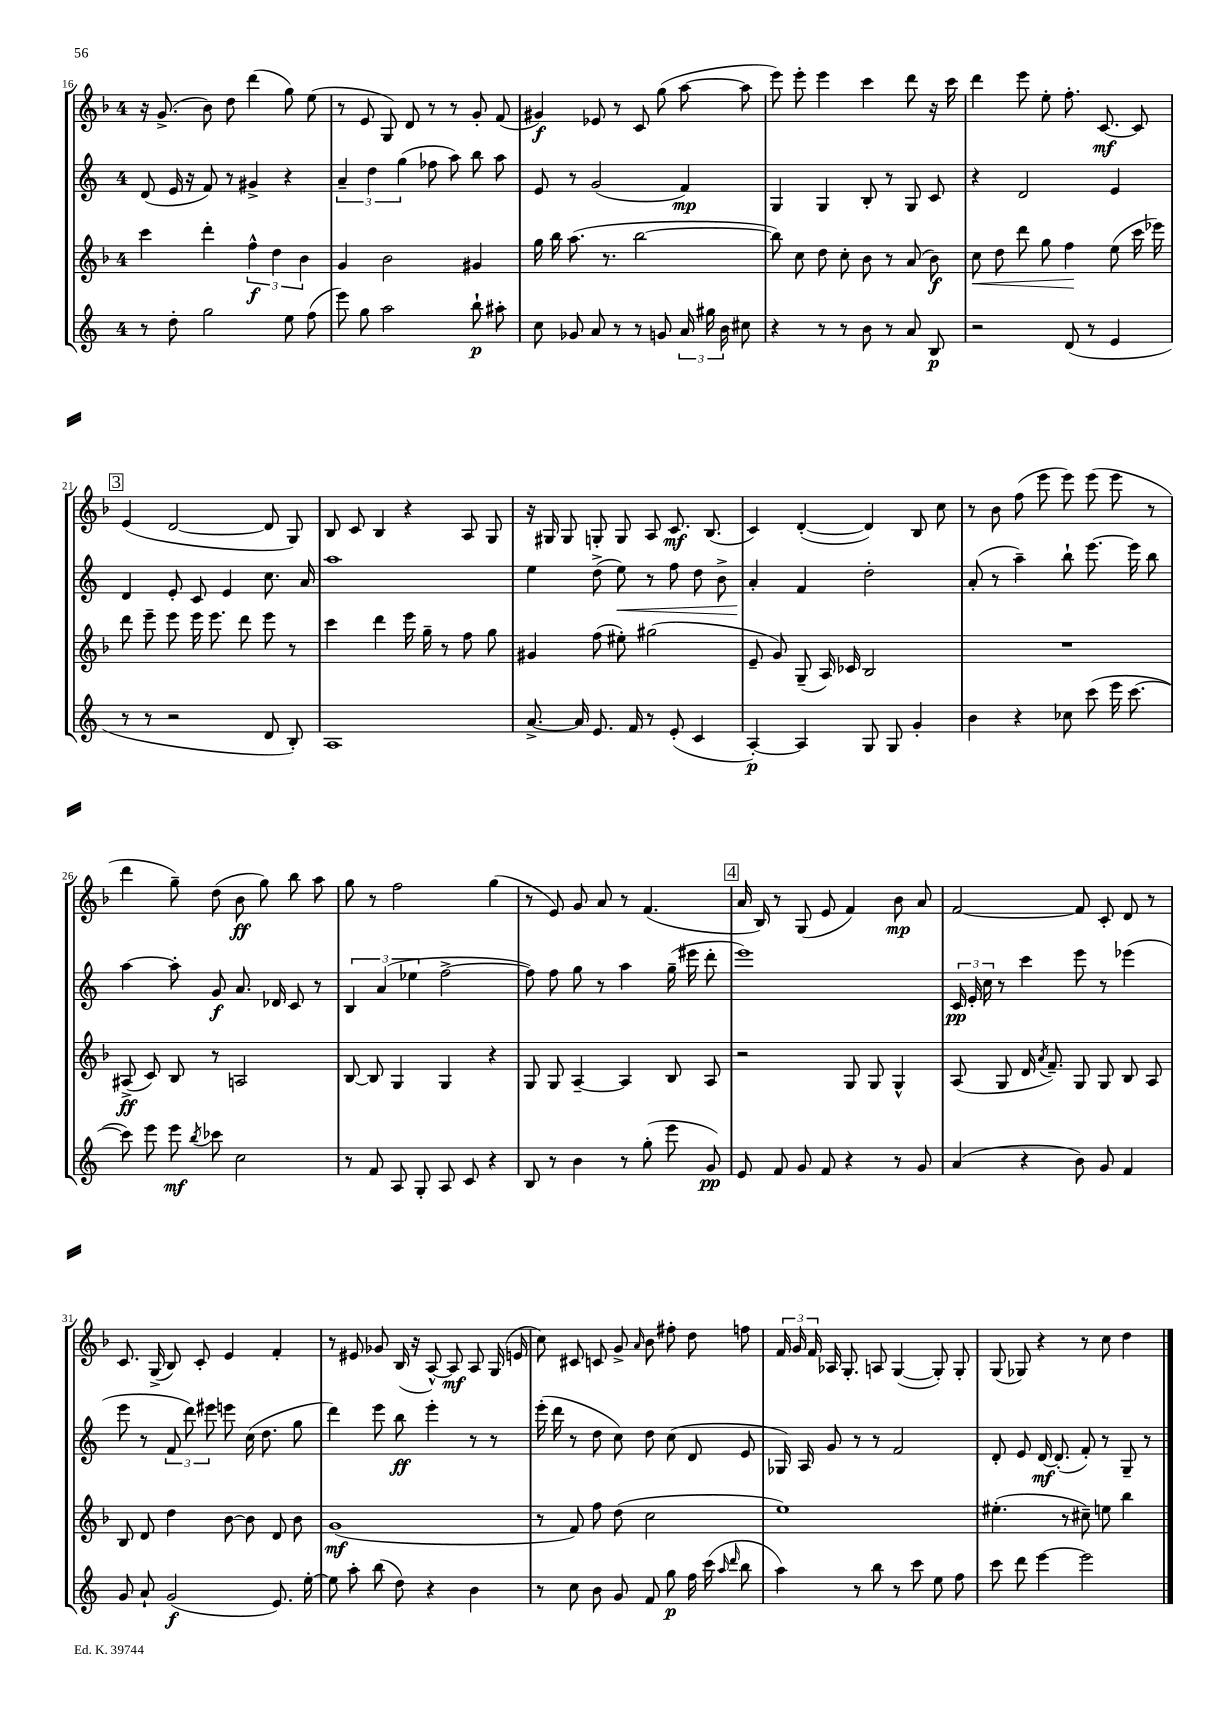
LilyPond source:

<<
\new StaffGroup <<
\new Staff = "s0" {
    \clef treble \key f \major \once \override Staff.TimeSignature.style = #'single-digit \time 4/4
    \autoBeamOff r16 g'8.->( bes'8) d''8 d'''4( g''8) e''8( |
    r8 e'8 g8) d'8 r8 r8 g'8-. f'8( |
    gis'4\f) ees'8 r8 c'8 g''8( a''8~ a''8 |
    e'''8) e'''8-. e'''4 c'''4 d'''8 r16 c'''16 |
    d'''4 e'''8 e''8-. f''8.-. c'8.~\mf c'8 |
    \mark \markup { \box "3" } e'4( d'2~ d'8 g8) |
    bes8 c'8 bes4 r4 a8 g8 |
    r16 gis16 gis8 g8-. g8 a8 c'8.\mf bes8.( |
    c'4) d'4~-.( d'4) bes8 c''8 |
    r8 bes'8 f''8( e'''8 e'''8) e'''8( e'''8 r8 |
    d'''4 g''8--) d''8( bes'8\ff g''8) bes''8 a''8 |
    g''8 r8 f''2 g''4( |
    r8 e'8) g'8 a'8 r8 f'4.( |
    \mark \markup { \box "4" } a'16 bes16) r8 g8( e'8 f'4) bes'8\mp a'8 |
    f'2~ f'8 c'8-. d'8 r8 |
    c'8. g16->( bes8) c'8-. e'4 f'4-. |
    r8 eis'8 ges'8 bes16( r16 a8~-^) a8\mf a8 g16( e'16 |
    c''8) cis'8 c'8 g'8-> \grace { a'16 } bes'8 fis''8-. d''8 f''8 |
    \tuplet 3/2 { f'16 g'16 f'16 } aes16 g8.-. a8 g4~( g8-.) g8-. |
    g8( ges8) r4 r8 c''8 d''4 \bar "|." |
}
\new Staff = "s1" {
    \clef treble \key c \major \once \override Staff.TimeSignature.style = #'single-digit \time 4/4
    \autoBeamOff d'8( e'16 r16 f'8) r8 gis'4-> r4 |
    \tuplet 3/2 { a'4-- d''4 g''4( } fes''8 a''8) b''8 a''8 |
    e'8 r8 g'2( f'4\mp) |
    g4 g4 b8-. r8 g8 c'8 |
    r4 d'2 e'4 |
    \mark \markup { \box "3" } d'4 e'8-. c'8 e'4 c''8. a'16 |
    a''1 |
    e''4 d''8->( e''8\<) r8 f''8 d''8 b'8-> |
    a'4-.\! f'4 d''2-. |
    a'8-.( r8 a''4--) b''8-! e'''8.~ e'''16 b''8 |
    a''4~ a''8-. g'8\f a'8. des'16 c'8 r8 |
    \tuplet 3/2 { b4 a'4( ees''4 } f''2~-> |
    f''8) f''8 g''8 r8 a''4 g''16--( eis'''16 d'''8-. |
    \mark \markup { \box "4" } e'''1) |
    \tuplet 3/2 { c'16\pp e'16-. c''16 } r8 c'''4 e'''8 r8 ees'''4( |
    e'''8 r8 \tuplet 3/2 { f'8 d'''8) eis'''8 } e'''8 c''16( d''8. g''8 |
    d'''4) e'''8 b''8\ff e'''4-. r8 r8 |
    e'''16-.( d'''16 r8 d''8 c''8) d''8 c''8( d'8 e'8 |
    ges16) a16 g'8 r8 r8 f'2 |
    d'8-. e'8 d'16~\mf d'8.-.( f'8-.) r8 g8-- r8 \bar "|." |
}
\new Staff = "s2" {
    \clef treble \key f \major \once \override Staff.TimeSignature.style = #'single-digit \time 4/4
    \autoBeamOff c'''4 d'''4-. \tuplet 3/2 { f''4-^\f d''4 bes'4 } |
    g'4 bes'2 gis'4 |
    g''16 bes''16 a''8.( r8. bes''2~ |
    bes''8) c''8 d''8 c''8-. bes'8 r8 a'8( bes'8\f) |
    c''8\< d''8 d'''8 g''8 f''4\! e''8( c'''16 ees'''16) |
    \mark \markup { \box "3" } d'''8 e'''8-- e'''8 e'''16 e'''8. d'''8 e'''8 r8 |
    c'''4 d'''4 e'''16 g''16-- r8 f''8 g''8 |
    gis'4 f''8( eis''8-.) gis''2( |
    e'8-- g'8) g8--( a16) ces'16 bes2 |
    R1 |
    ais8->\ff( c'8) bes8 r8 a2 |
    bes8~ bes8 g4 g4 r4 |
    g8 g8 a4~-- a4 bes8 a8 |
    \mark \markup { \box "4" } r2 g8 g8 g4-^ |
    a8( g8 d'16 \acciaccatura { a'8 } f'8.--) g8 g8 bes8 a8 |
    bes8 d'8 d''4 bes'8~ bes'8 d'8 bes'8 |
    g'1\mf( |
    r8 f'8) f''8 d''8( c''2 |
    e''1) |
    eis''4.-.( r8 cis''8--) e''8 bes''4 \bar "|." |
}
\new Staff = "s3" {
    \clef treble \key c \major \once \override Staff.TimeSignature.style = #'single-digit \time 4/4
    \autoBeamOff r8 d''8-. g''2 e''8 f''8( |
    e'''8) g''8 a''2 b''8-!\p ais''8-. |
    c''8 ges'8 a'8 r8 r8 g'8 \tuplet 3/2 { a'16 gis''16 b'16 } cis''8 |
    r4 r8 r8 b'8 r8 a'8 b8\p |
    r2 d'8( r8 e'4 |
    \mark \markup { \box "3" } r8 r8 r2 d'8 b8-.) |
    a1 |
    a'8.~-> a'16 e'8. f'16 r8 e'8-.( c'4 |
    a4~-.\p) a4 g8 g8 g'4-. |
    b'4 r4 ces''8 c'''8( e'''16 c'''8.~ |
    c'''8) e'''8 e'''8\mf \acciaccatura { b''8 } ces'''8 c''2 |
    r8 f'8 a8 g8-. a8 c'8 r4 |
    b8 r8 b'4 r8 g''8-.( e'''8 g'8\pp) |
    \mark \markup { \box "4" } e'8 f'8 g'8 f'8 r4 r8 g'8 |
    a'4( r4 b'8) g'8 f'4 |
    g'8 a'8-! g'2\f( e'8.) e''16~-. |
    e''8 a''8-. b''8( d''8) r4 b'4 |
    r8 c''8 b'8 g'8 f'8 g''8\p f''16 c'''16( \grace { a''16 d'''16 } b''8 |
    a''4) r8 b''8 r8 c'''8 e''8 f''8 |
    c'''8 d'''8 e'''4~ e'''2 \bar "|." |
}
>>
>>
\layout { \context { \Score currentBarNumber = #16 } }
